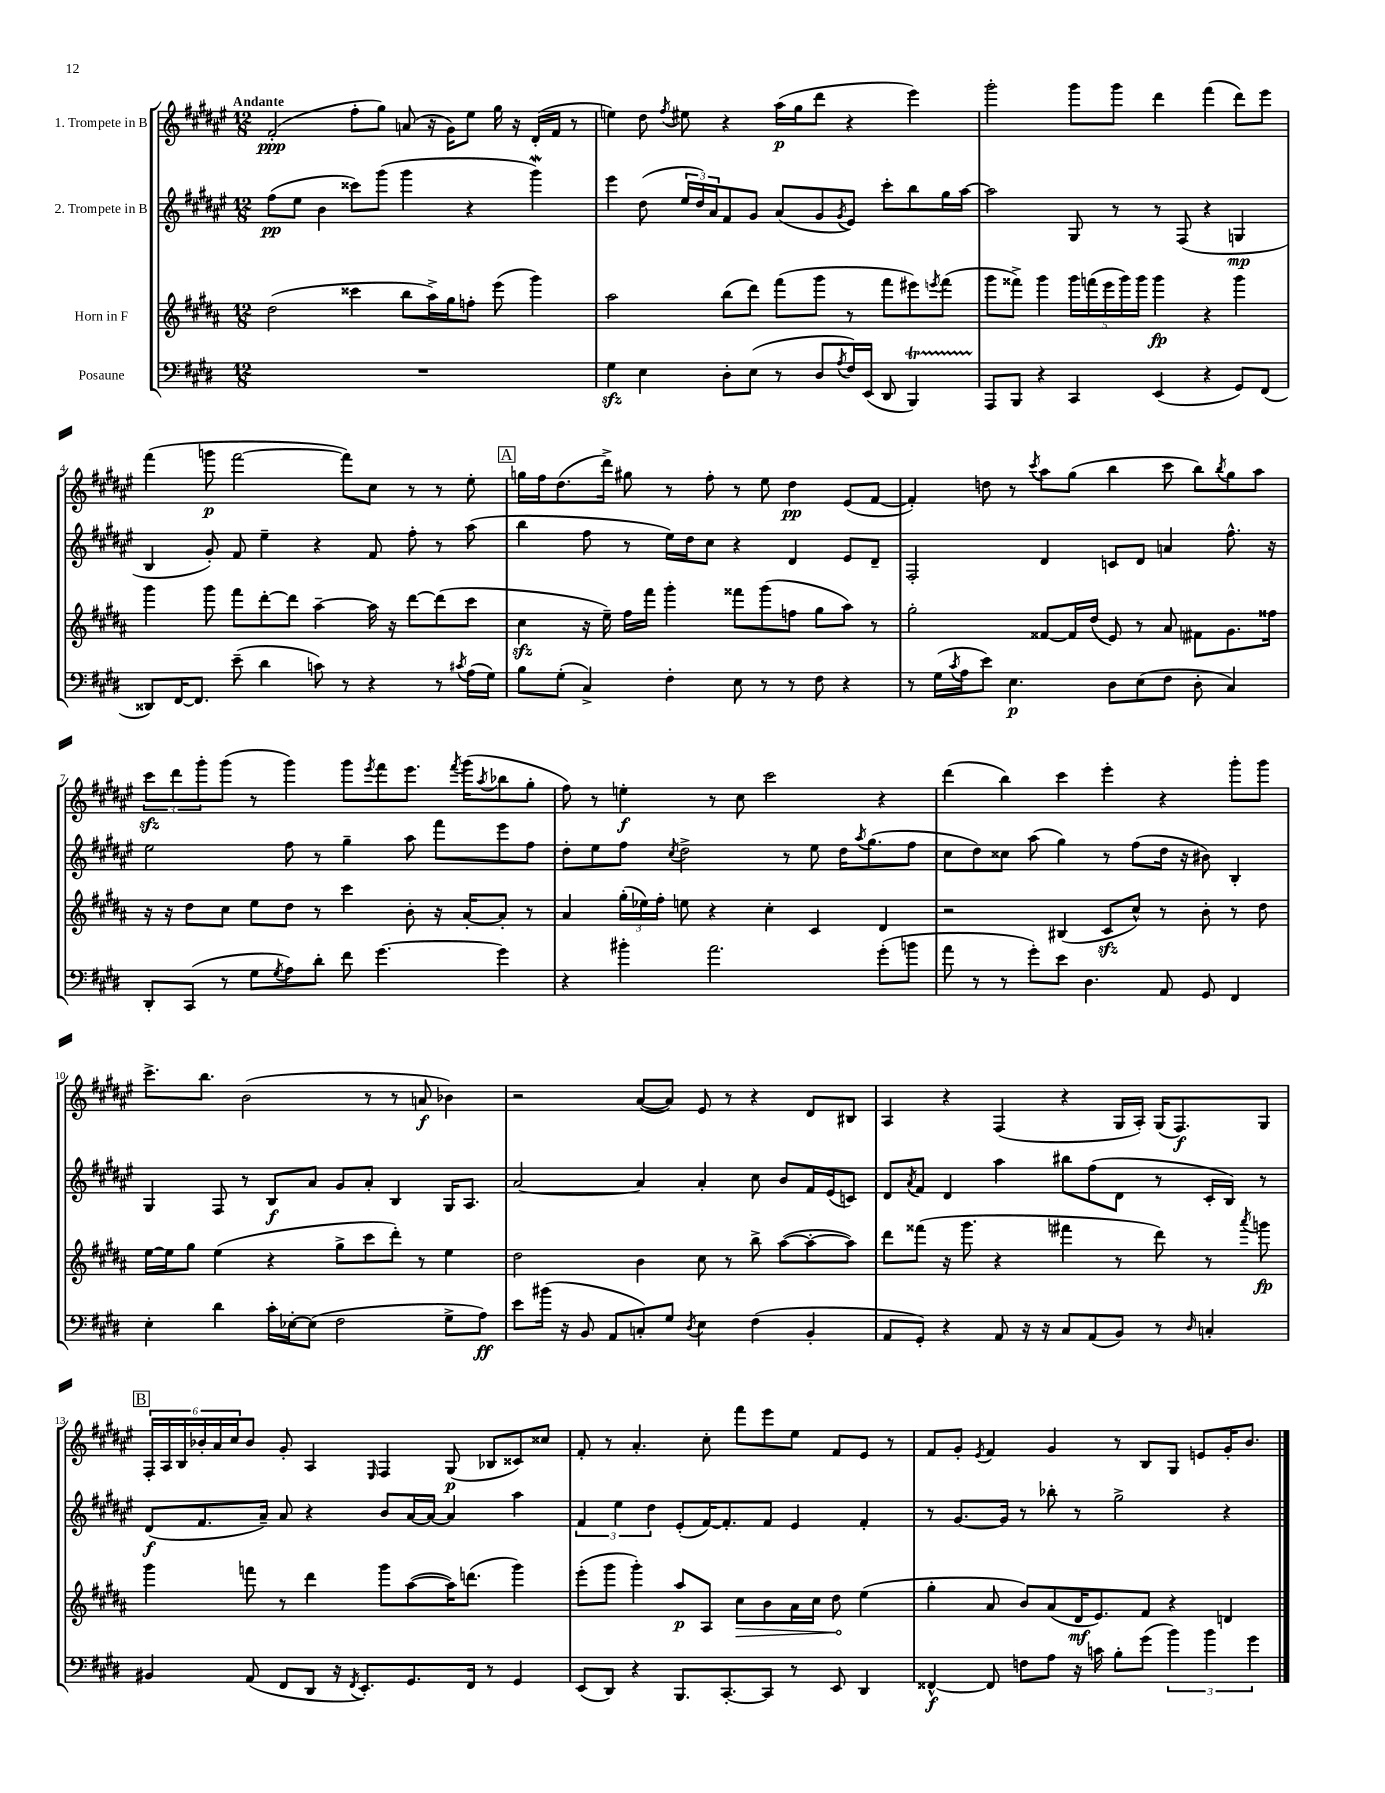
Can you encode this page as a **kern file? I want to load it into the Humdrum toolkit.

**kern	**kern	**kern	**kern
*staff4	*staff3	*staff2	*staff1
*clefF4	*clefG2	*clefG2	*clefG2
*k[f#c#g#d#]	*k[f#c#g#d#a#]	*k[f#c#g#d#a#e#]	*k[f#c#g#d#a#e#]
*M12/8	*M12/8	*M12/8	*M12/8
1.r	(2dd#\	(8ff#\L	(2f#'/
.	.	8ee#\J	.
.	.	4b\	.
.	4ccc##\	8ccc##\L)	8ff#'\L
.	.	(8ggg#\J	8gg#\J)
.	8bb\L	4ggg#\	(8a/
.	16aa#^\L)	.	16r
.	16gg#\J	.	16g#\LK)
.	8ff'\J	4r	8ee#\J
.	(8eee\	.	16gg#\
.	.	.	16r
.	4ggg#\)	4ggg#\)	(16d#'/LL
.	.	.	16f#/JJ
.	.	.	8r
=	=	=	=
4G#\	2aa#\	4eee#\	4ee\)
4E\	.	(8dd#\	8dd#\
.	.	.	8qff#/
.	.	24ee#/LL	8ee#\
.	.	24dd#/)	.
.	.	24a#/J	.
8D#'\L	(8bb\L	8f#/	4r
(8E\J	8ddd#\J)	8g#/J	.
8r	(8fff#\L	(8a#/L	(16aa#\LL
.	.	.	16gg#\J
8D#/L	8ggg#\J	8g#/	8ddd#\J
8qA/	.	8qg#/	.
16F#/L)	8r	8e#/J)	4r
(16EE/JJ	.	.	.
8DD#/	8fff#\L	8ccc#'\L	.
4BBB/)	8eee#\)	8bb\	4eee#\)
.	8qeee/	.	.
.	(8fff#\J	16gg#\L	.
.	.	[16aa#\JJ	.
=	=	=	=
8AAA/L	8ggg#\L	2aa#\]	2ggg#'\
8BBB/J	8fff##^\J)	.	.
4r	4ggg#\	.	.
4CC#/	20ggg#\LL	8G#/	8ggg#\L
.	(20fff\	.	.
.	20eee\	.	.
.	.	8r	8ggg#\J
.	20ggg#\)	.	.
.	20ggg#\JJ	.	.
(4EE/	4ggg#\	8r	4ddd#\
.	.	(8F#/	.
4r	4r	4r	(4fff#\
8GG#/L)	4ggg#\	4G/	8ddd#\L)
(8FF#/J	.	.	8eee#\J
=	=	=	=
8DD##/L)	4ggg#\	4B/	(4fff#\
[16FF#/K	.	.	.
8.FF#/]J	.	.	.
.	8ggg#\	8g#'/)	8ggg\
(8e~\	8fff#\L	8f#/	[2fff#\
4d#\	[8ddd#'\	4ee#~\	.
.	8ddd#\]J	.	.
8c\)	[4aa#~\	4r	.
8r	.	.	8fff#\]L)
4r	16aa#\]	8f#/	8cc#\J
.	16r	.	.
.	[8ddd#\L	8ff#'\	8r
8r	(8ddd#\]	8r	8r
8qc#/	.	.	.
(16A\LL	8ccc#\J	(8aa#\	8ee#'\
16G#\JJ)	.	.	.
=	=	=	=
8B\L	4cc#\	4bb\	16gg\LL
.	.	.	16ff#\J
(8G#'\J	.	.	(8.dd#\
4C#^/)	16r	8ff#\	.
.	16ee~\)	.	16ddd#^\Jk)
.	16ff#\LL	8r	8gg#\
.	16fff#\JJ	.	.
4F#'\	4ggg#'\	16ee#\LL)	8r
.	.	16dd#\J	.
.	.	8cc#\J	8ff#'\
8E\	8fff##\L	4r	8r
8r	(8ggg#\	.	8ee#\
8r	8ff\J	4d#/	4dd#\
8F#\	8gg#\L	.	.
4r	8aa#\J)	8e#/L	(8e#/L
.	8r	8d#~/J	[8f#/J
=	=	=	=
8r	2gg#'\	2F#'/	4f#'/])
(16G#\LL	.	.	.
8qc#/	.	.	.
16A\J	.	.	.
8e\J)	.	.	8dd\
4.E\	.	.	8r
.	.	.	8qccc#/
.	[8f##/L	4d#/	8aa#\L
.	16f##/]L	.	(8gg#\J
.	(16dd#/JJ	.	.
8D#\L	8e/)	8c/L	4bb\
(8E\	8r	8d#/J	.
8F#\J	8a#/	4a/	8ccc#\
8D#'\	8f#\L	.	8bb\L)
.	.	.	8qbb/
4C#/)	8.g#\	8.ff#^^\	8gg#\
.	.	.	8aa#\J
.	16ff##\Jk	16r	.
=	=	=	=
8DD#'/L	16r	2ee#\	12ccc#\L
.	16r	.	.
.	.	.	12ddd#\
(8CC#/J	8dd#\L	.	.
.	.	.	12ggg#'\
8r	8cc#\J	.	(8ggg#\J
8G#\L	8ee\L	.	8r
8qG#/	.	.	.
8A\)	8dd#\J	8ff#\	4ggg#\)
8d#'\J	8r	8r	.
8f#\	4ccc#\	4gg#~\	8ggg#\L
.	.	.	8qeee#/
[4.g#\	.	.	8fff#\
.	8b'\	8aa#\	8.eee#\J
.	16r	8fff#\L	.
.	.	.	8qfff#/
.	[16a#'/LK	.	(16ggg#\LK
.	.	.	8qaa#/
4g#\]	8a#'/]J	8eee#\	8bb-\
.	8r	8ff#\J	8gg#'\J
=	=	=	=
4r	4a#/	8dd#'\L	8ff#\)
.	.	8ee#\	8r
4b#'\	(24gg#'\LL	8ff#\J	4ee'\
.	24ee-\)	.	.
.	24ff#'\JJ	.	.
.	.	8qcc#/	.
.	8ee\	2dd#^\	.
2.a\	4r	.	8r
.	.	.	8cc#\
.	4cc#'\	.	2ccc#\
.	.	8r	.
.	4c#/	8ee#\	.
.	.	16dd#\LK	.
.	.	8qaa#/	.
.	.	(8.gg#\	.
(8g#'\L	4d#/	.	4r
8b\J	.	8ff#\J	.
=	=	=	=
8a\	2r	8cc#\L	(4ddd#\
8r	.	8dd#\)	.
8r	.	8cc##\J	4bb\)
8g#'\L)	.	(8aa#\	.
8e\J	(4B#/	4gg#\)	4ccc#\
4.D#\	.	.	.
.	8c#/L	8r	4eee#'\
.	8cc#^^/J)	(8ff#\L	.
8AA/	8r	16dd#\Jk	4r
.	.	16r	.
8GG#/	8b'\	8b#\)	.
4FF#/	8r	4B'/	8ggg#'\L
.	8dd#\	.	8ggg#\J
=	=	=	=
4E'\	[16ee\LL	4G#/	8.ccc#^\L
.	16ee\]J	.	.
.	8gg#\J	.	.
.	.	.	8.bb\J
4d#\	(4ee\	8F#/	.
.	.	8r	(2b\
16c#'\LL	4r	8B/L	.
[16E-'\J	.	.	.
(8E-\]J	.	8a#/J	.
2F#\	8gg#^\L	8g#/L	.
.	8ccc#\	8a#'/J	8r
.	8ddd#'\J)	4B/	8r
.	8r	.	8a/
8G#^\L	4ee\	16G#/LK	4b-\)
.	.	8.A#/J	.
8A\J)	.	.	.
=	=	=	=
8e\L	2dd#\	[2a#/	2r
(16b#\Jk	.	.	.
16r	.	.	.
8BB/	.	.	.
8AA/L	.	.	.
8C'/)	4b\	4a#/]	([8a#/L
8G#/J	.	.	8a#/]J)
8qD#/	.	.	.
4E\	8cc#\	4a#'/	8e#/
.	8r	.	8r
(4F#\	8bb^\	8cc#\	4r
.	([8aa#\L	8b/L	.
4BB'/	8aa#'\_	16f#/L	8d#/L
.	.	(16e#/J	.
.	8aa#\]J)	8c/J)	8B#/J
=	=	=	=
8AA/L	8ddd#\L	8d#/L	4A#/
.	.	8qa#/	.
8GG#'/J)	(8fff##\J	8f#/J	.
4r	16r	4d#/	4r
.	8.ggg#\	.	.
8AA/	4r	4aa#\	(4F#/
16r	.	.	.
16r	.	.	.
8C#/L	4fff#\	8bb#\L	4r
(8AA/	.	(8ff#\	.
8BB/J)	8r	8d#\J	16G#/LL
.	.	.	16A#'/JJ)
8r	8ddd#\)	8r	(16G#/LK
.	.	.	8.F#/)
16qqD#/	.	.	.
4C'/	8r	16c#'/LL	.
.	.	16B/JJ)	.
.	8qaaa#/	.	.
.	8ggg\	8r	8G#/J
=	=	=	=
4BB#/	4ggg#\	(8d#/L	24F#'/LL
.	.	.	24A#/
.	.	.	24B/
.	.	8.f#/	24b-'/
.	.	.	24a#/
.	.	.	24cc#/J
(8AA/	8fff\	.	8b-/J
.	.	16a#~/Jk)	.
8FF#/L	8r	8a#/	8g#'/
8DD#/J	4ddd#\	4r	4A#/
16r	.	.	.
8qFF#/	.	.	.
8.EE'/L)	.	.	.
.	.	.	16qqE#/
.	8ggg#\L	8b/L	4F#/
8.GG#/	([8aa#\	[16a#/L	.
.	.	16a#/_JJ	.
.	16aa#\]K)	4a#/]	(8G#/
16FF#/Jk	(8.ddd\J	.	.
8r	.	.	8B-/L
4GG#/	4ggg#\)	4aa#\	8c##/)
.	.	.	8cc##/J
=	=	=	=
(8EE/L	(8eee'\L	6f#/	8f#'/
8DD#/J)	8ggg#\J	.	8r
.	.	6ee#\	.
4r	4ggg#'\)	.	4.a#'/
.	.	6dd#\	.
8.BBB/L	8aa#/L	(8e#'/L	.
.	8A#/J	[16f#/K)	8cc#'\
[8.CC#'/	.	8.f#'/]	.
.	8cc#\L	.	8fff#\L
8CC#/]J	8b\	8f#/J	8eee#\
8r	16a#\L	4e#/	8ee#\J
.	16cc#\JJ	.	.
8EE/	8dd#\	.	8f#/L
4DD#/	(4ee\	4f#'/	8e#/J
.	.	.	8r
=	=	=	=
[4FF##^^/	4gg#'\	8r	8f#/L
.	.	[8.g#/L	8g#'/J
.	.	.	8qe#/
8FF##/]	8a#/	.	4f#/
.	.	16g#/]Jk	.
8F\L	8b/L)	8r	.
8A\J	(8a#/	8bb-'\	4g#/
16r	16d#/K	8r	.
16c\	8.e/)	.	.
8B'\L	.	2gg#^\	8r
(8g#\J	8f#/J	.	8B/L
6b\)	4r	.	8G#/J
.	.	.	8e/L
6b\	.	.	.
.	4d/	4r	16g#'/K
.	.	.	8.b/J
6g#\	.	.	.
==	==	==	==
*-	*-	*-	*-
